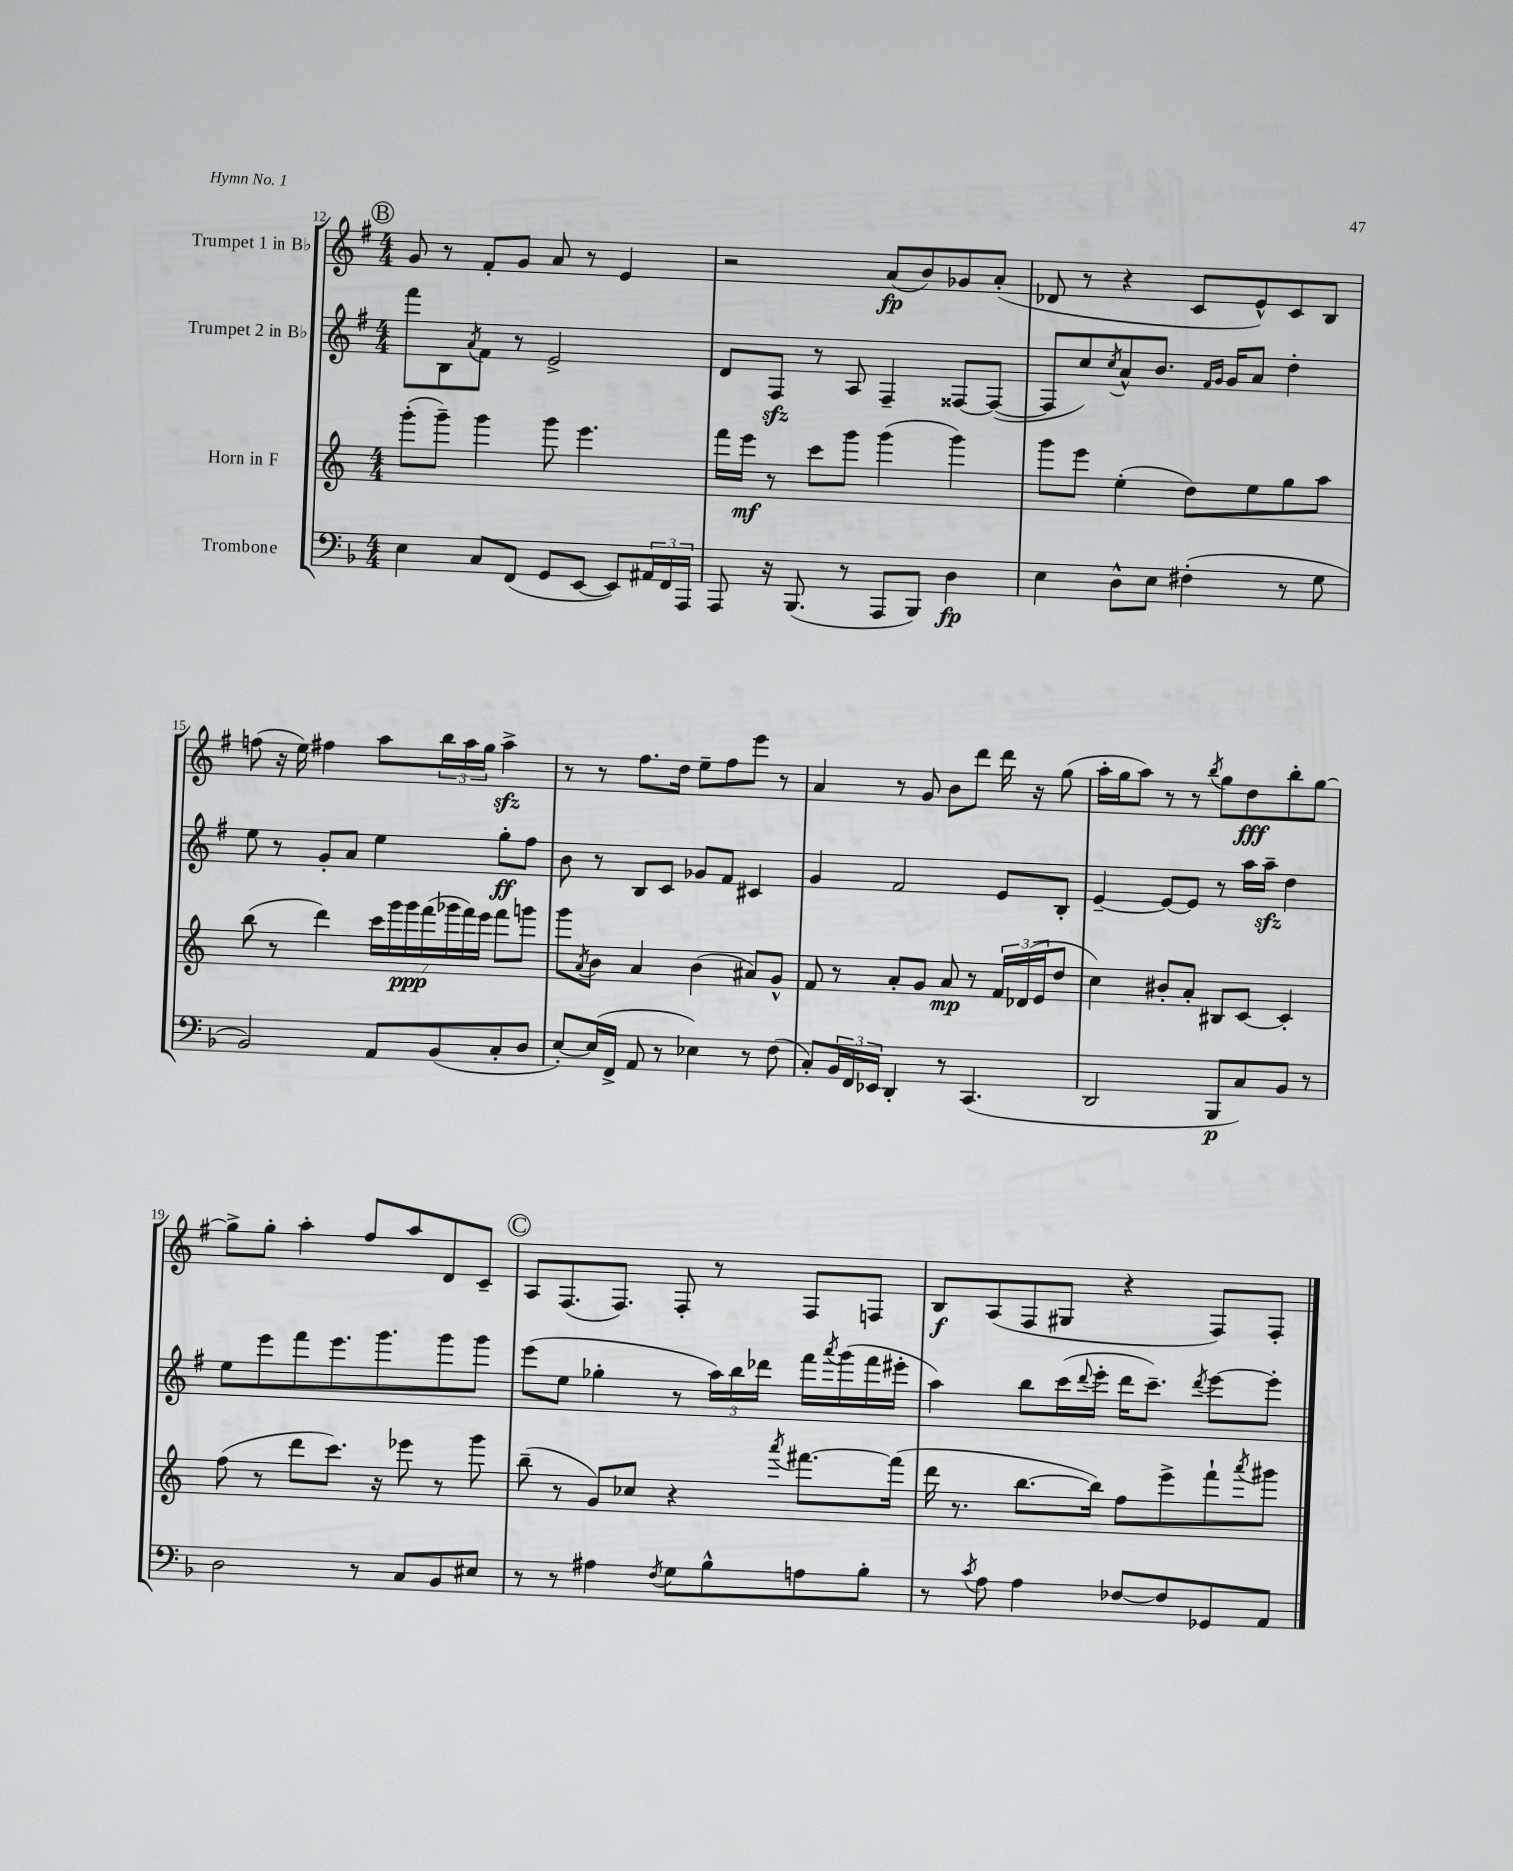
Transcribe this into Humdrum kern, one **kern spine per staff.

**kern	**kern	**kern	**kern
*staff4	*staff3	*staff2	*staff1
*clefF4	*clefG2	*clefG2	*clefG2
*k[b-]	*k[]	*k[f#]	*k[f#]
*M4/4	*M4/4	*M4/4	*M4/4
4E\	(8ggg'\L	8fff#\L	8g/
.	8ggg~\J)	8B\	8r
.	.	8qa/	.
8C/L	4ggg\	8f#\J	8f#'/L
(8FF/J	.	8r	8g/J
8GG/L	8ggg\	2e^/	8a/
[8EE/J	4.eee\	.	8r
8EE/]L)	.	.	4e/
24AA#/L	.	.	.
24FF/	.	.	.
24AAA/JJ	.	.	.
=	=	=	=
8AAA/	16fff\LL	8d/L	2r
.	16eee\JJ	.	.
16r	8r	8F#/J	.
(8.BBB-/	.	.	.
.	8ccc\L	8r	.
8r	8ggg\J	8A/	.
8AAA/L	(4ggg\	4F#~/	(8a/L
8BBB-/J)	.	.	8b/)
4D\	4ggg\)	[8F##/L	8g-/
.	.	(8F##/_J	(8a'/J
=	=	=	=
4E\	8ggg\L	8F##/]L	8d-/
.	8eee\J	8cc/)	8r
.	.	8qcc/	.
8D^^\L	(4ee'\	8a^^/	4r
8E\J	.	8.b/J	.
(4F#'\	8dd\L)	.	8c/L
.	.	16qqf#/LL	.
.	.	16qqg/JJ	.
.	.	16g/LK	.
.	8ee\	8a/J	8e^^/)
8r	8gg\	4dd'\	8c/
8G\	8aa\J	.	8B/J
=	=	=	=
2BB-/)	(8bb\	8ee\	(8ff\
.	8r	8r	16r
.	.	.	16ee\)
.	4ddd\)	8g'/L	4ff#\
.	.	8a/J	.
8AA/L	28ccc\LL	4ee\	8aa\L
.	28ggg\	.	.
.	28ggg\	.	.
.	(28fff\	.	.
(8BB-/	.	.	24bb\L
.	28ggg-\	.	.
.	.	.	24aa\
.	28fff\)	.	.
.	.	.	24gg\JJ
.	28eee\JJ	.	.
8C'/	8fff\L	8gg'\L	4aa^\
8D/J	8ggg\J	8ff#\J	.
=	=	=	=
[8E'/L)	8ggg\L	8b\	8r
.	8qa/	.	.
(16E/]L	8b\J	8r	8r
16FF^/JJ	.	.	.
8AA/	4a/	8B/L	8.ff#\L
8r	.	8c/J	.
.	.	.	16dd\Jk
4E-\)	(4b\	8g-/L	8ee~\L
.	.	8f#/J	8ff#\
8r	8a#/L)	4c#/	8eee\J
(8F\	8g^^/J	.	8r
=	=	=	=
8C'/L)	8f/	4g/	4a/
24BB-/L	8r	.	.
24FF/	.	.	.
24EE-/JJ	.	.	.
4DD'/	8a'/L	2f#/	8r
.	8g/J	.	8g/
8r	8a/	.	8b\L
(4.CC/	8r	.	8ddd\J
.	24f/LL	8e/L	16ddd\
.	(24d-/	.	.
.	.	.	16r
.	24e/J	.	.
.	8dd/J	8B'/J	(8gg\
=	=	=	=
2DD/	4cc\)	[4e~/	16aa'\LL
.	.	.	16gg\J
.	.	.	8aa\J)
.	8b#'/L	8e/_L	8r
.	8a'/J	8e/]J	8r
.	.	.	8qbb/
8BBB-/L	8B#/L	8r	8gg\L
8C/)	[8c/J	16aa\LL	8dd\
.	.	16aa~\JJ	.
8BB-/J	4c'/]	4dd\	8bb'\
8r	.	.	[8gg\J
=	=	=	=
2D\	(8ff\	8ee\L	8gg^\]L
.	8r	8eee\	8gg'\J
.	8ddd\L	8fff#\	4aa'\
.	8.ccc\J)	8.eee\	.
8r	.	.	8ff#/L
.	16r	8.ggg\	.
8C/L	8eee-\	.	8aa/
8BB-/	8r	8ggg\	8d/
8E#/J	8ggg\	8ggg\J	8c~/J
=	=	=	=
8r	(8bb~\	(8eee\L	8A/L
8r	8r	8ee\J	(8.F#/
4A#\	8g/L)	4gg-'\	.
.	.	.	8.F#/J)
.	8cc-/J	.	.
8qF/	.	.	.
8G\L	4r	8r	8F#'/
8B-^^\	.	24aa\LL)	8r
.	.	24bb\	.
.	.	24ddd-\JJ	.
.	8qaaa/	.	.
8A\	[8.fff#\L	16fff#\LL	8F#/L
.	.	8qaaa/	.
.	.	(16ggg\	.
8B-'\J	.	16fff#\	8F/J
.	(16fff#\]Jk	16eee#'\JJ	.
=	=	=	=
8r	16ddd\	4aa\)	8B/L
.	8.r	.	.
8qc/	.	.	.
8A\	.	.	(8A/
4A\	[8.bb\L	8bb\L	8F#/
.	.	(16ccc\L	8G#/J
.	.	8qqddd/	.
.	16bb\]Jk)	16eee'\JJ	.
[8F-/L	8ff\L	16ddd\LK	4r
.	.	8.ccc~\J)	.
8F-/]	8eee^\	.	.
.	.	8qddd/	.
8GG-/	8fff`\	[8eee\L	8F#/L)
.	8qaaa/	.	.
8AA/J	8ggg#\J	8eee'\]J	8F#'/J
==	==	==	==
*-	*-	*-	*-
